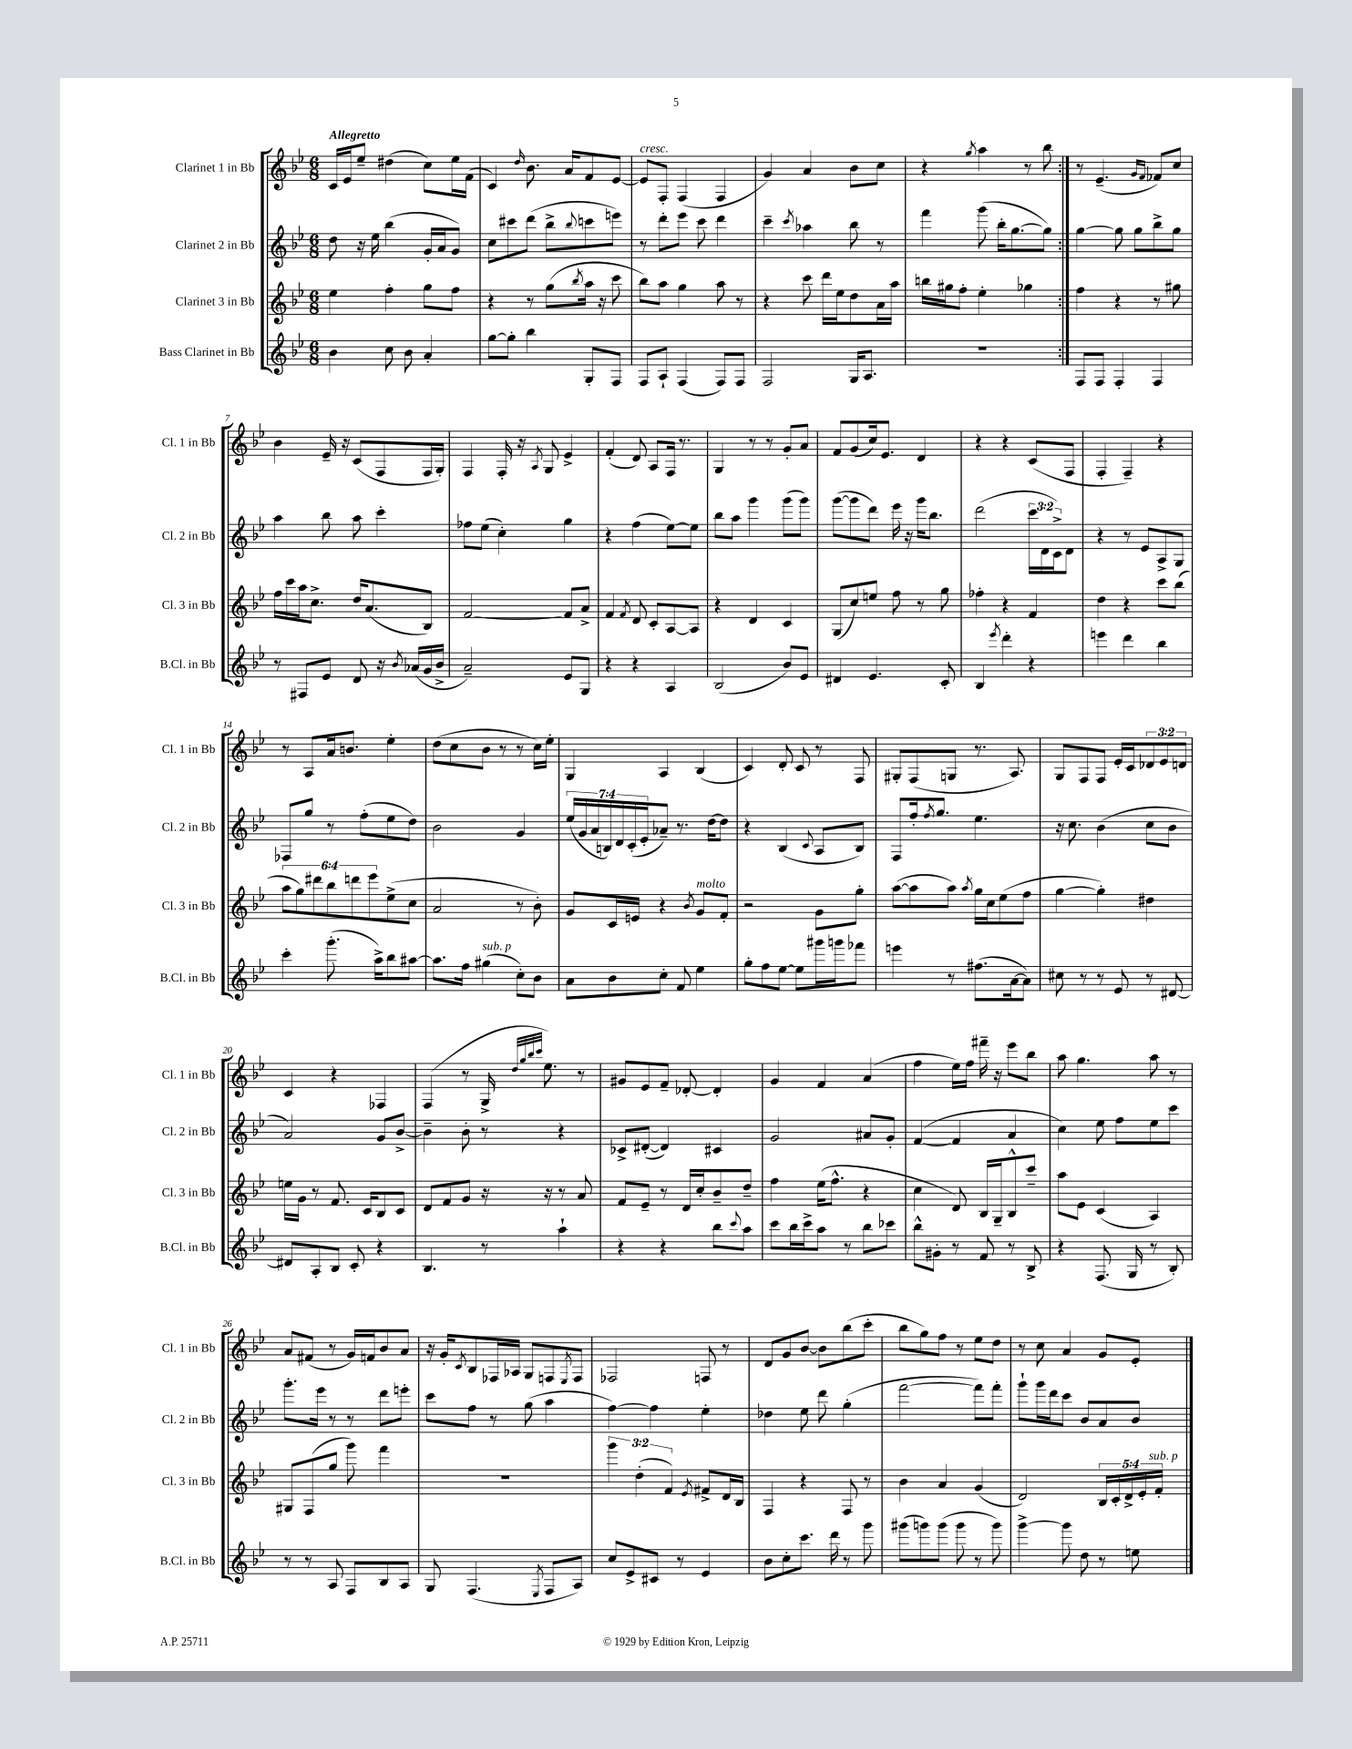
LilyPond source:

<<
\new StaffGroup <<
\new Staff = "s0" \with { instrumentName = "Clarinet 1 in Bb" shortInstrumentName = "Cl. 1 in Bb" } {
    \clef treble \key bes \major \numericTimeSignature \time 6/8 \override Staff.TupletNumber.text = #tuplet-number::calc-fraction-text \tempo "Allegretto"
    \repeat volta 2 { c'16 ees'16 ees''8-- dis''4( c''8) ees''16 f'16( |
    c'4) \grace { d''16 } bes'8. a'16 f'8 ees'8~ |
    ees'8^\markup { \italic "cresc." } f8-. f4( f4 |
    g'4) a'4 bes'8 c''8 |
    r4 \acciaccatura { g''8 } a''4 r8 bes''8 | }
    r8 ees'4.--( \grace { g'16 f'16 } fes'8) c''8 |
    bes'4 ees'16-- r16 c'8( f8 f16 g16-.) |
    f4 f16-. r16 \acciaccatura { a8 } g8 ees'4-> |
    f'4-.( d'8) a8 f16 r8. |
    g4 r8 r8 g'8-. a'8 |
    f'8 g'8( c''16) ees'8. d'4 |
    r4 r4 c'8( f8 |
    f4-. f4--) r4 |
    r8 a8 a'16 b'8. ees''4-. |
    d''8( c''8 bes'8 r8 r8 c''16) ees''16-. |
    g4 a4 bes4( |
    c'4) d'8-. c'8 r8 f8 |
    gis8-. f8( g8 r8. a8.) |
    g8 f8 f8 ees'16-. c'16 \tuplet 3/2 { des'8 ees'8 d'8 } |
    c'4 r4 fes4 |
    f4( r8 g16-> \grace { d''32 g''32 bes''32 c'''32 } ees''8.) r8 |
    gis'8 ees'8 f'8-- des'8~-. des'4-. |
    g'4 f'4 a'4( |
    f''4 ees''16) f''16 fis'''16-- r16 ees'''8 bes''8 |
    a''8 g''4. a''8 r8 |
    a'8 fis'8( r8 g'16) f'16 bes'8 a'8 |
    r16 g'16-. \acciaccatura { c'8 } bes8 fes16 aes16 g8 f8 \acciaccatura { ees8 } f8 |
    fes2 f8 r8 |
    d'8 g'8 bes'8~ bes'8 bes''8( c'''8-. |
    bes''8 g''8) f''8 r8 ees''8 d''8 |
    r8 c''8 a'4 g'8 ees'8-. \bar "|." |
}
\new Staff = "s1" \with { instrumentName = "Clarinet 2 in Bb" shortInstrumentName = "Cl. 2 in Bb" } {
    \clef treble \key bes \major \numericTimeSignature \time 6/8 \override Staff.TupletNumber.text = #tuplet-number::calc-fraction-text
    \repeat volta 2 { d''8 r16 ees''16 bes''4( g'16-. a'16 g'8) |
    c''8 cis'''8 d'''8( bes''8-> \appoggiatura { bes''8 } c'''8 e'''8) |
    r8 d'''8-. ees'''8 c'''8 d'''4 |
    c'''4-- \acciaccatura { c'''8 } aes''4 bes''8 r8 |
    f'''4 g'''8( bes''16-. g''8.~ g''8) | }
    g''4~ g''8 g''8 bes''8-> g''8 |
    a''4 bes''8 a''8 c'''4-. |
    fes''8 ees''8( c''4-.) g''4 |
    r4 f''4( ees''8~) ees''8 |
    bes''8 a''8 g'''4 g'''8( g'''8) |
    g'''8~( g'''8 d'''8) ees'''16 r16 g'''16 bes''8. |
    d'''2( \tuplet 3/2 { c'''16 d'16 c'16->) } d'8 |
    r4 r8 ees'8 a8-> g8 |
    fes8 g''8 r8 f''8-.( ees''8 d''8) |
    bes'2 g'4 |
    \tuplet 7/4 { ees''16( g'16 a'16 b16) d'16 c'16-.( ees'16-. } aes'8--) r8. d''16~ d''8 |
    r4 bes4( \appoggiatura { c'8 } a8 bes8) |
    f8 f''16-. \acciaccatura { f''8 } g''8. ees''4. |
    r16 c''8. bes'4( c''8 bes'8 |
    a'2) g'8 bes'8~-> |
    bes'4-- bes'8-. r8 r4 |
    ces'8-> dis'8~-.( dis'4) cis'4 |
    g'2 ais'8 g'8-. |
    f'4~( f'4 a'4 |
    c''4) ees''8 f''8 ees''8 c'''8 |
    g'''8.-. ees'''16 r8 r8 d'''8 e'''8-. |
    c'''8 f''8 r8 g''8( a''4 |
    f''4~) f''4 ees''4-. |
    des''4 ees''8 d'''8 g''4-.( |
    f'''2~ f'''8) f'''8-. |
    g'''8-! g'''16 d'''16 c'''8 bes'8 a'8 bes'8 \bar "|." |
}
\new Staff = "s2" \with { instrumentName = "Clarinet 3 in Bb" shortInstrumentName = "Cl. 3 in Bb" } {
    \clef treble \key bes \major \numericTimeSignature \time 6/8 \override Staff.TupletNumber.text = #tuplet-number::calc-fraction-text
    \repeat volta 2 { ees''4 f''4-. g''8 f''8 |
    r4 r8 g''8( \acciaccatura { bes''8 } a''16 r16 c'''8 |
    bes''8) a''8 g''4 a''8 r8 |
    r4 c'''8 d'''16 ees''16 d''8 a'16 a''16 |
    b''16 gis''16 f''8-. ees''4-. ges''4 | }
    f''4 r4 r8 gis''8 |
    f''16 c'''16 a''16 c''8.-> d''16 a'8.( bes8) |
    f'2~ f'8 a'8-> |
    f'4 \acciaccatura { f'8 } d'8 c'8-. a8~ a8 |
    r4 d'4 c'4 |
    g8( c''8) e''8 f''8 r8 g''8 |
    fes''4-. r4 f'4 |
    d''4 r4 c'''8 bes''8( |
    \tuplet 6/4 { a''8 g''8) dis'''8 bes''8 d'''8 ees'''8 } ees''8->( c''8 |
    a'2 r8 bes'8-.) |
    g'8 c'16 e'16 r4 \acciaccatura { bes'8 } g'8^\markup { \italic "molto" } f'8-. |
    r2 g'8 g''8-. |
    a''8~( a''8 a''8) \acciaccatura { a''8 } g''16 c''16 ees''8( f''8 |
    g''4~ g''4-.) dis''4 |
    e''16 g'16 r8 f'8. c'16 bes8 c'8 |
    d'8 f'8 g'8 r16 r16 r8 a'8 |
    f'8 ees'8-- r8 d'16 c''16-. bes'8-- d''8-- |
    f''4 ees''16( f''8.-^ r4 |
    c''4 d'8) bes16 g16-- bes8-^ c'''8-- |
    a''8 ees'8 c'4( a4) |
    gis8 f8( g''8 g'''8) f'''4 |
    R2. |
    \tuplet 3/2 { g'''4 d''4-.( f'4) } \acciaccatura { ees'8 } fis'8-> d'16 bes16 |
    f4 r4 f8 r8 |
    bes'4 a'4 g'4( |
    d'2) \tuplet 5/4 { bes16 c'16-. d'16-> ees'16-. f'16-.^\markup { \italic "sub. p" } } \bar "|." |
}
\new Staff = "s3" \with { instrumentName = "Bass Clarinet in Bb" shortInstrumentName = "B.Cl. in Bb" } {
    \clef treble \key bes \major \numericTimeSignature \time 6/8
    \repeat volta 2 { bes'4 c''8 bes'8 a'4-. |
    g''8~ g''8-. bes''4 g8-. f8 |
    f8 a8-! f4( f8) f8 |
    f2 g16 a8. |
    R2. | }
    f8 f8 f4-. f4 |
    r8 fis8 ees'8 d'8 r16 \acciaccatura { bes'8 } aes'16( g'16 bes'16-> |
    a'2--) ees'8 g8 |
    r4 r4 a4 |
    bes2( bes'8) ees'8 |
    dis'4 ees'4. c'8-. |
    bes4 \acciaccatura { ees'''8 } d'''4-. r4 |
    e'''4 d'''4 bes''4 |
    c'''4-. g'''8.-.( a''16->) bes''8 ais''8~ |
    ais''8. f''16 gis''4^\markup { \italic "sub. p" }( c''8-.) bes'8 |
    a'8 bes'8 c''8-. f'8 ees''4 |
    g''8-. f''8 ees''8~ ees''8 gis'''16 g'''16 fes'''8 |
    e'''4 r8 fis''8.( a'16~ a'8) |
    cis''8 r8 r8 ees'8 r8 dis'8~ |
    dis'8 a8-. bes8 c'8-. r4 |
    bes4. r8 a''4-! |
    r4 r4 bes''8 \appoggiatura { c'''8 } a''8 |
    c'''8 bes''16 c'''16-> a''8 r8 bes''8 ces'''8 |
    bes''8-^ gis'8-. r8 f'8 r8 bes8-> |
    r4 f8.( g16 r8 bes8-.) |
    r8 r8 a8 f8 bes8 a8 |
    g8 f4.( \acciaccatura { ees8 } f8 a8) |
    c''8 ees'8-> cis'8 r8 ees'4 |
    bes'8 c''8-. c'''8. d'''16 r8 g'''8 |
    gis'''8( g'''8) g'''8( g'''8 r8 g'''8) |
    g'''4~-> g'''8 d''8 r8 e''8 \bar "|." |
}
>>
>>
